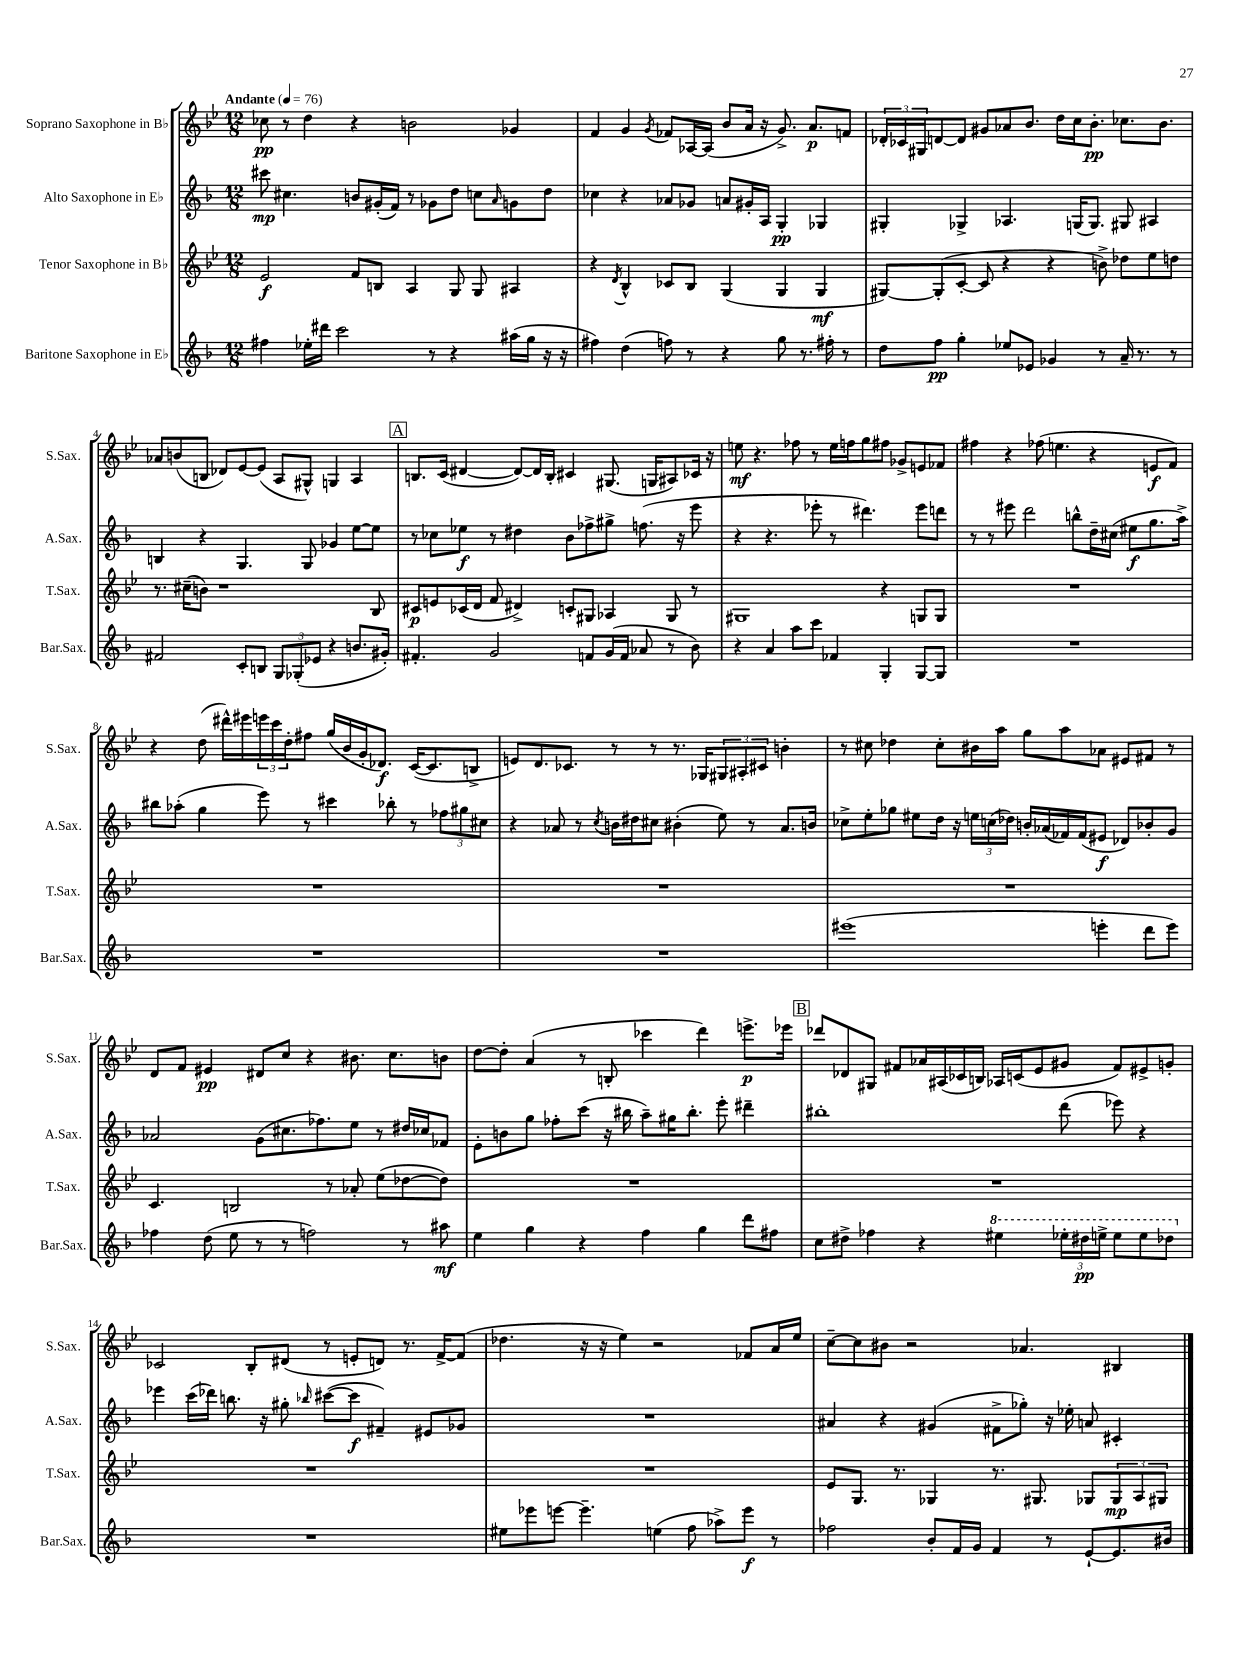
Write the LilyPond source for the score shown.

<<
\new StaffGroup <<
\new Staff = "s0" \with { instrumentName = "Soprano Saxophone in Bb" shortInstrumentName = "S.Sax." } {
    \clef treble \key bes \major \numericTimeSignature \time 12/8 \tempo "Andante" 4 = 76
    ces''8\pp r8 d''4 r4 b'2 ges'4 |
    f'4 g'4 \acciaccatura { g'8 } fes'8 aes16~ aes16( bes'8 a'16 r16 g'8.->) a'8.\p f'8 |
    \tuplet 3/2 { des'16-. ces'16 gis16 } d'8~ d'8 gis'8 aes'8 bes'8. d''16 c''16 bes'8.-.\pp ces''8. bes'8. |
    aes'8 b'8( b8 des'8) ees'8~ ees'8( a8 gis8-^) g4 a4 |
    \mark \markup { \box "A" } b8. c'16( dis'4~ dis'8~) dis'16 b16-. cis'4 gis8.( g16 ais8) ces'16 r16 |
    e''8\mf r4. fes''8 r8 e''16 f''16 g''8 fis''8 ges'8-> e'8 fes'8 |
    fis''4 r4 fes''8( e''4. r4 e'8\f f'8) |
    r4 d''8( dis'''16-^) eis'''16 \tuplet 3/2 { e'''16 c'''16 d''16-. } fis''8 g''16( bes'16 g'16-. des'8.\f) c'16~( c'8. b8-> |
    e'8) d'8. ces'8. r8 r8 r8. ges16 \tuplet 3/2 { gis8 ais8-. cis'8 } b'4-. |
    r8 cis''8 des''4 cis''8-. bis'16 a''16 g''8 a''8 aes'8 eis'8 fis'8 r8 |
    d'8 f'8 eis'4\pp dis'8 c''8 r4 bis'8. c''8. b'8 |
    d''8~ d''8-. a'4( r8 b8-. ces'''4 d'''4) e'''8.->\p ees'''16 |
    \mark \markup { \box "B" } des'''8 des'8 gis8 fis'8 aes'16 ais16( ces'16 b16) aes16 c'16( ees'8 gis'8 fis'8) eis'8-> g'8-. |
    ces'2 bes8-. dis'8( r8 e'8-. d'8) r8. f'16~-> f'8( |
    des''4. r16 r16 ees''4) r2 fes'8 a'16 ees''16 |
    c''8~-- c''8 bis'8 r2 aes'4. bis4 \bar "|." |
}
\new Staff = "s1" \with { instrumentName = "Alto Saxophone in Eb" shortInstrumentName = "A.Sax." } {
    \clef treble \key f \major \numericTimeSignature \time 12/8
    cis'''8\mp cis''4. b'8 gis'16-.( f'16) r8 ges'8 d''8 c''8 \grace { a'16 } g'8 d''8 |
    ces''4 r4 aes'8 ges'8 a'8 gis'16-. a16 g4-.\pp ges4 |
    gis4-. ges4-> aes4. g16( g8.) gis8 ais4 |
    b4 r4 g4. g8 ges'4 e''8~ e''8 |
    \mark \markup { \box "A" } r8 ces''8 ees''8\f r8 dis''4 bes'8 fes''8-> gis''8-> f''8.( r16 e'''8 |
    r4 r4. ees'''8-. r8 dis'''4.) ees'''8 d'''8 |
    r8 r8 eis'''8 d'''2 b''8-^ d''16-- cis''16( eis''8\f g''8. a''16->) |
    bis''8 aes''8-.( g''4 e'''8) r8 cis'''4 bes''8-. r8 \tuplet 3/2 { fes''8 gis''8 cis''8 } |
    r4 aes'8 r8 \acciaccatura { c''8 } b'16 dis''16 cis''8 bis'4-.( e''8) r8 aes'8. b'16 |
    ces''8-> e''8-. ges''8 eis''8 d''16 r16 \tuplet 3/2 { e''16 c''16( des''16) } b'16-. aes'16( fes'16) fes'16( eis'8\f des'8) bes'8-. g'8 |
    aes'2 g'8( cis''8. fes''8.) e''8 r8 dis''16 ces''16 fes'8 |
    e'8-. b'8 g''8 fes''8-. c'''8( r16 bis''16 a''8--) gis''16 bis''8.-. e'''8-. dis'''4-- |
    \mark \markup { \box "B" } bis''1-. d'''8( ees'''8) r4 |
    ees'''4 c'''16( des'''16) b''8. r16 gis''8-. \grace { bes''16 } cis'''8~( cis'''8\f fis'4--) eis'8 ges'8 |
    R1. |
    ais'4 r4 gis'4( fis'8-> ges''8-.) r16 ees''16-. a'8 cis'4-. \bar "|." |
}
\new Staff = "s2" \with { instrumentName = "Tenor Saxophone in Bb" shortInstrumentName = "T.Sax." } {
    \clef treble \key bes \major \numericTimeSignature \time 12/8
    ees'2\f f'8 b8 a4 g8 g8 ais4 |
    r4 \acciaccatura { d'8 } bes4-^ ces'8 bes8 g4( g4 g4\mf |
    gis8~) gis8-.( c'8~-. c'8 r4 r4 b'8->) des''8 ees''8 d''8 |
    r8. cis''16--( b'8) r1 bes8 |
    \mark \markup { \box "A" } cis'8\p e'8 ces'16( d'16 f'8 dis'4->) c'8-. gis8 aes4 gis8 r8 |
    gis1 r4 g8 g8 |
    R1. |
    R1. |
    R1. |
    R1. |
    c'4. b2 r8 aes'8-. ees''8( des''8~ des''8) |
    R1. |
    \mark \markup { \box "B" } R1. |
    R1. |
    R1. |
    ees'8 g8. r8. ges4 r8. gis8. ges8 \tuplet 3/2 { ges8\mp a8 gis8 } \bar "|." |
}
\new Staff = "s3" \with { instrumentName = "Baritone Saxophone in Eb" shortInstrumentName = "Bar.Sax." } {
    \clef treble \key f \major \numericTimeSignature \time 12/8
    fis''4 ees''16-. dis'''16 c'''2 r8 r4 ais''16( g''16 r16 r16 |
    fis''4) d''4( f''8) r8 r4 g''8 r8. fis''16-. r8 |
    d''8 f''8\pp g''4-. ees''8 ees'8 ges'4 r8 a'16-- r8. r8 |
    fis'2 c'8-. b8 \tuplet 3/2 { g8 ges8-.( ees'8 } r4 b'8. gis'16-.) |
    \mark \markup { \box "A" } fis'4.-. g'2 f'8 g'16( f'16 aes'8 r8 bes'8) |
    r4 a'4 a''8 c'''8 fes'4 g4-. g8~ g8 |
    R1. |
    R1. |
    R1. |
    eis'''1( e'''4-. d'''8 e'''8) |
    fes''4 d''8( e''8 r8 r8 f''2) r8 ais''8\mf |
    e''4 g''4 r4 f''4 g''4 d'''8 fis''8 |
    \mark \markup { \box "B" } c''8 dis''8-> fes''4 r4 \ottava #1 eis'''4 \tuplet 3/2 { ees'''16-. dis'''16\pp e'''16-> } e'''8 e'''8 des'''8 \ottava #0 |
    R1. |
    eis''8 ees'''8 e'''8~ e'''4.-- e''4( f''8 aes''8->) e'''8\f r8 |
    fes''2 bes'8-. f'16 g'16 f'4 r8 e'8~-! e'8. bis'16 \bar "|." |
}
>>
>>
